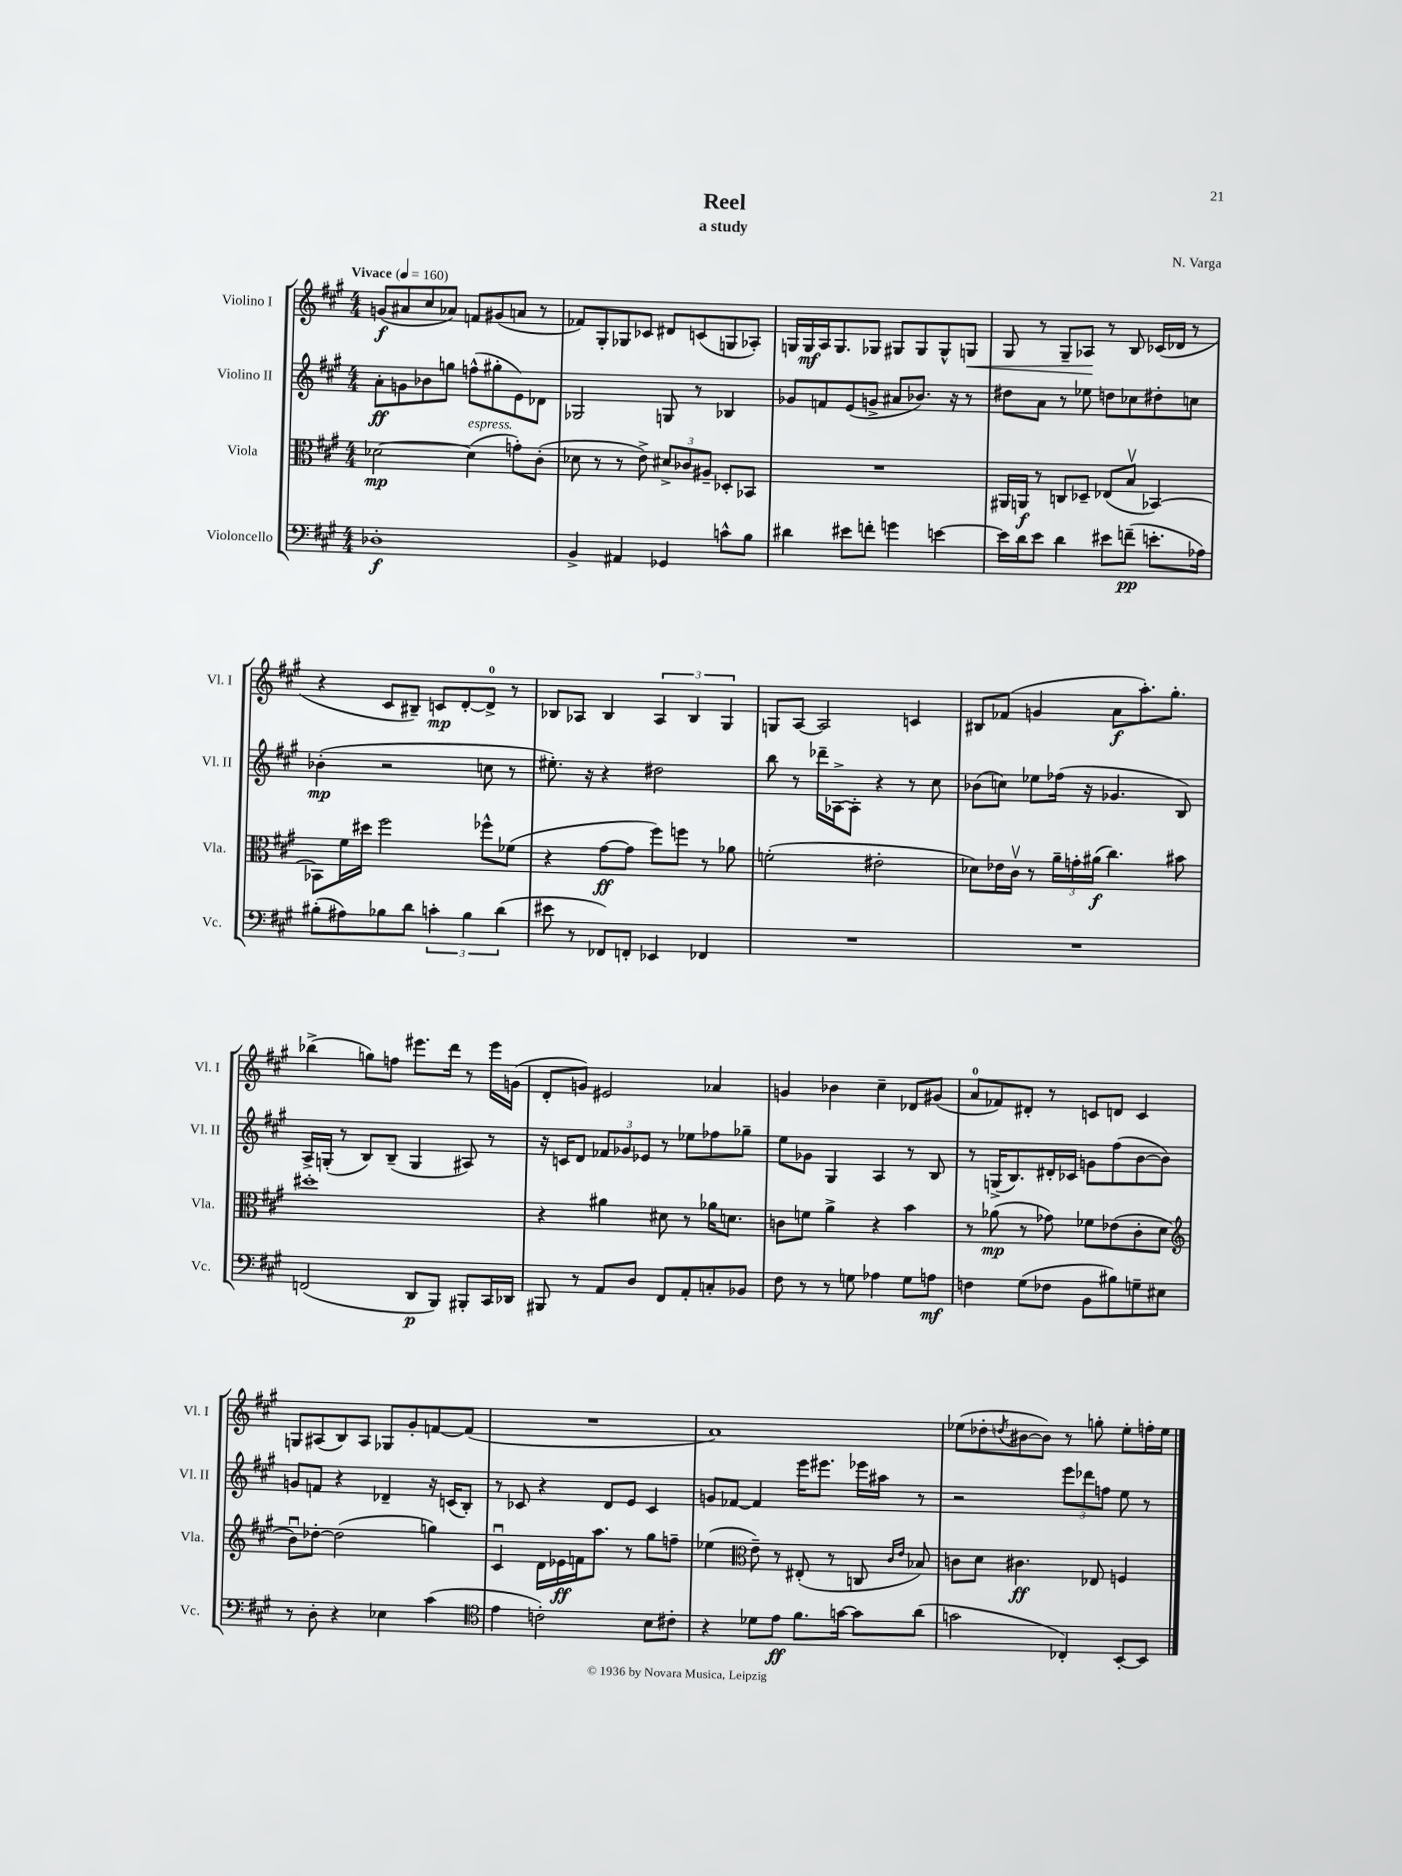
\header { title = "Reel" composer = "N. Varga" subtitle = "a study" }
<<
\new StaffGroup <<
\new Staff = "s0" \with { instrumentName = "Violino I" shortInstrumentName = "Vl. I" } {
    \clef treble \key a \major \numericTimeSignature \time 4/4 \tempo "Vivace" 4 = 160
    g'8\f( ais'8 cis''8 aes'8) f'8 gis'8( a'8 r8 |
    fes'8) gis8-. ges8 ces'8 dis'8 c'8( g8 aes8-.) |
    g16 g16\mf a16 g8. ges8 gis8 gis8 gis8-^ g8\< |
    gis8 r8 gis8-- aes8\! r8 b8 ces'16( des'16 r8 |
    r4 cis'8 bis8--) c'8\mp d'8~-. d'8-0-> r8 |
    bes8 aes8 bes4 \tuplet 3/2 { aes4 bes4 gis4 } |
    g8 a8~ a2 c'4 |
    bis8 fes'8( g'4 a'8\f a''8.-.) gis''8.-. |
    bes''4->( g''8) f''8 eis'''8. d'''16 r8 eis'''16 g'16( |
    d'8-. g'8) eis'2 aes'4 |
    g'4 bes'4 cis''4-- des'8 gis'8( |
    a'8-0 fes'8) dis'8-. r8 c'8 d'8 c'4 |
    g8 ais8( b8) ais8 ges8 gis'8-. f'8~ f'8( |
    R1 |
    a'1) |
    ees''8( des''8-. \acciaccatura { d''8 } bis'8~ bis'8) r8 g''8-. ees''8-. f''16-. ees''16 \bar "|." |
}
\new Staff = "s1" \with { instrumentName = "Violino II" shortInstrumentName = "Vl. II" } {
    \clef treble \key a \major \numericTimeSignature \time 4/4
    a'8-.\ff g'8 bes'8 g''8 f''8-^( gis''8-. e'8) des'8 |
    ges2 g8 r8 bes4 |
    ges'8 f'8 e'8( g'8-> ais'8 bes'8.) r16 r8 |
    dis''8 a'8 r8 ees''8 d''8 ces''8 dis''8-. c''8 |
    bes'4-.\mp( r2 c''8 r8 |
    eis''8.-.) r16 r4 dis''2 |
    b''8 r8 des'''16-- aes16~-> aes8-. r4 r8 cis''8 |
    bes'8( c''8) ees''8 fes''16( r16 ges'4. b8) |
    a16-> g16-.( r8 b8) b8--( g4 ais8) r8 |
    r16 c'16 d'8 \tuplet 3/2 { fes'8 ges'8 ees'8 } r8 ees''8 fes''8 ges''8-- |
    e''8 ges'8 gis4 a4 r8 b8 |
    r8 g16->( b8.) dis'16-. ces'16 g'8 fis''8( b'8~ b'8) |
    g'8 f'8 r4 des'4-- r16 c'16( b8-.) |
    r8 ces'8 r4 d'8 e'8 ces'4 |
    g'8 fes'8~ fes'4 e'''16 eis'''8. ees'''16 ais''16 r8 |
    r2 \tuplet 3/2 { e'''8 des'''8 f''8 } e''8 r8 \bar "|." |
}
\new Staff = "s2" \with { instrumentName = "Viola" shortInstrumentName = "Vla." } {
    \clef alto \key a \major \numericTimeSignature \time 4/4
    des'2~\mp des'4^\markup { \italic "espress." }( g'8-.) cis'8-.( |
    des'8 r8 r8 e'8->) \tuplet 3/2 { dis'8-> ces'8 ais8-- } des8-. bes,8 |
    R1 |
    ais,16 a,16\f r8 c8 des8-- ees8( b8\upbow bes,4~) |
    bes,8 fis'16 dis''16 fis''2 fes''8-^ fes'8( |
    r4 gis'8~\ff gis'8 fis''8) f''8 r8 aes'8 |
    f'2-.( eis'2-. |
    des'8) ees'16 cis'16\upbow r8 \tuplet 3/2 { a'16-- g'16-. ais'16\f( } cis''4.) bis'8 |
    dis''1-. |
    r4 ais'4 dis'8 r8 aes'16 d'8. |
    c'8 f'8 a'4-> r4 b'4 |
    r8 aes'8\mp( r8 ges'8) fes'8 ees'8( cis'8-. d'8 |
    \clef treble b'8\downbow) des''8~-. des''2( g''4) |
    cis'4\downbow d'16 ees'16\ff f'16 a''8. r8 gis''8 f''8-- |
    ees''4( \clef alto e'8--) r8 eis8-.( r8 c8 \grace { cis'16 e'16 } bes8) |
    c'8 d'8 cis'4.\ff ees8 f4 \bar "|." |
}
\new Staff = "s3" \with { instrumentName = "Violoncello" shortInstrumentName = "Vc." } {
    \clef bass \key a \major \numericTimeSignature \time 4/4
    des1-.\f |
    b,4-> ais,4 ges,4 c'8-^ b8 |
    dis'4 eis'8 f'8-. g'4 e'4~ |
    e'16 d'16 e'8 d'4 eis'8 f'8--\pp( e'8.-. aes16) |
    bis8-.( ais8) bes8 d'8 \tuplet 3/2 { c'4-. bes4 d'4( } |
    eis'8 r8 fes,8) f,8-. ees,4 fes,4 |
    R1 |
    R1 |
    f,2( d,8\p b,,8) bis,,8-. cis,16 des,16 |
    bis,,8 r8 a,8 d8 fis,8 a,8-. c8-. bes,8 |
    fis8 r8 r8 g8 aes4 g8 a8\mf |
    f4 gis8( fes8 b,8 bis8) g8-- eis8 |
    r8 d8-. r4 ees4 cis'4( |
    \clef tenor e'4 c'2-.) b8 cis'8-. |
    r4 des'8 e'8\ff fis'8. g'16~ g'8 a'8( |
    g'2 ces4-.) b,8~-. b,8 \bar "|." |
}
>>
>>
\layout { \context { \Score \remove "Bar_number_engraver" } }
